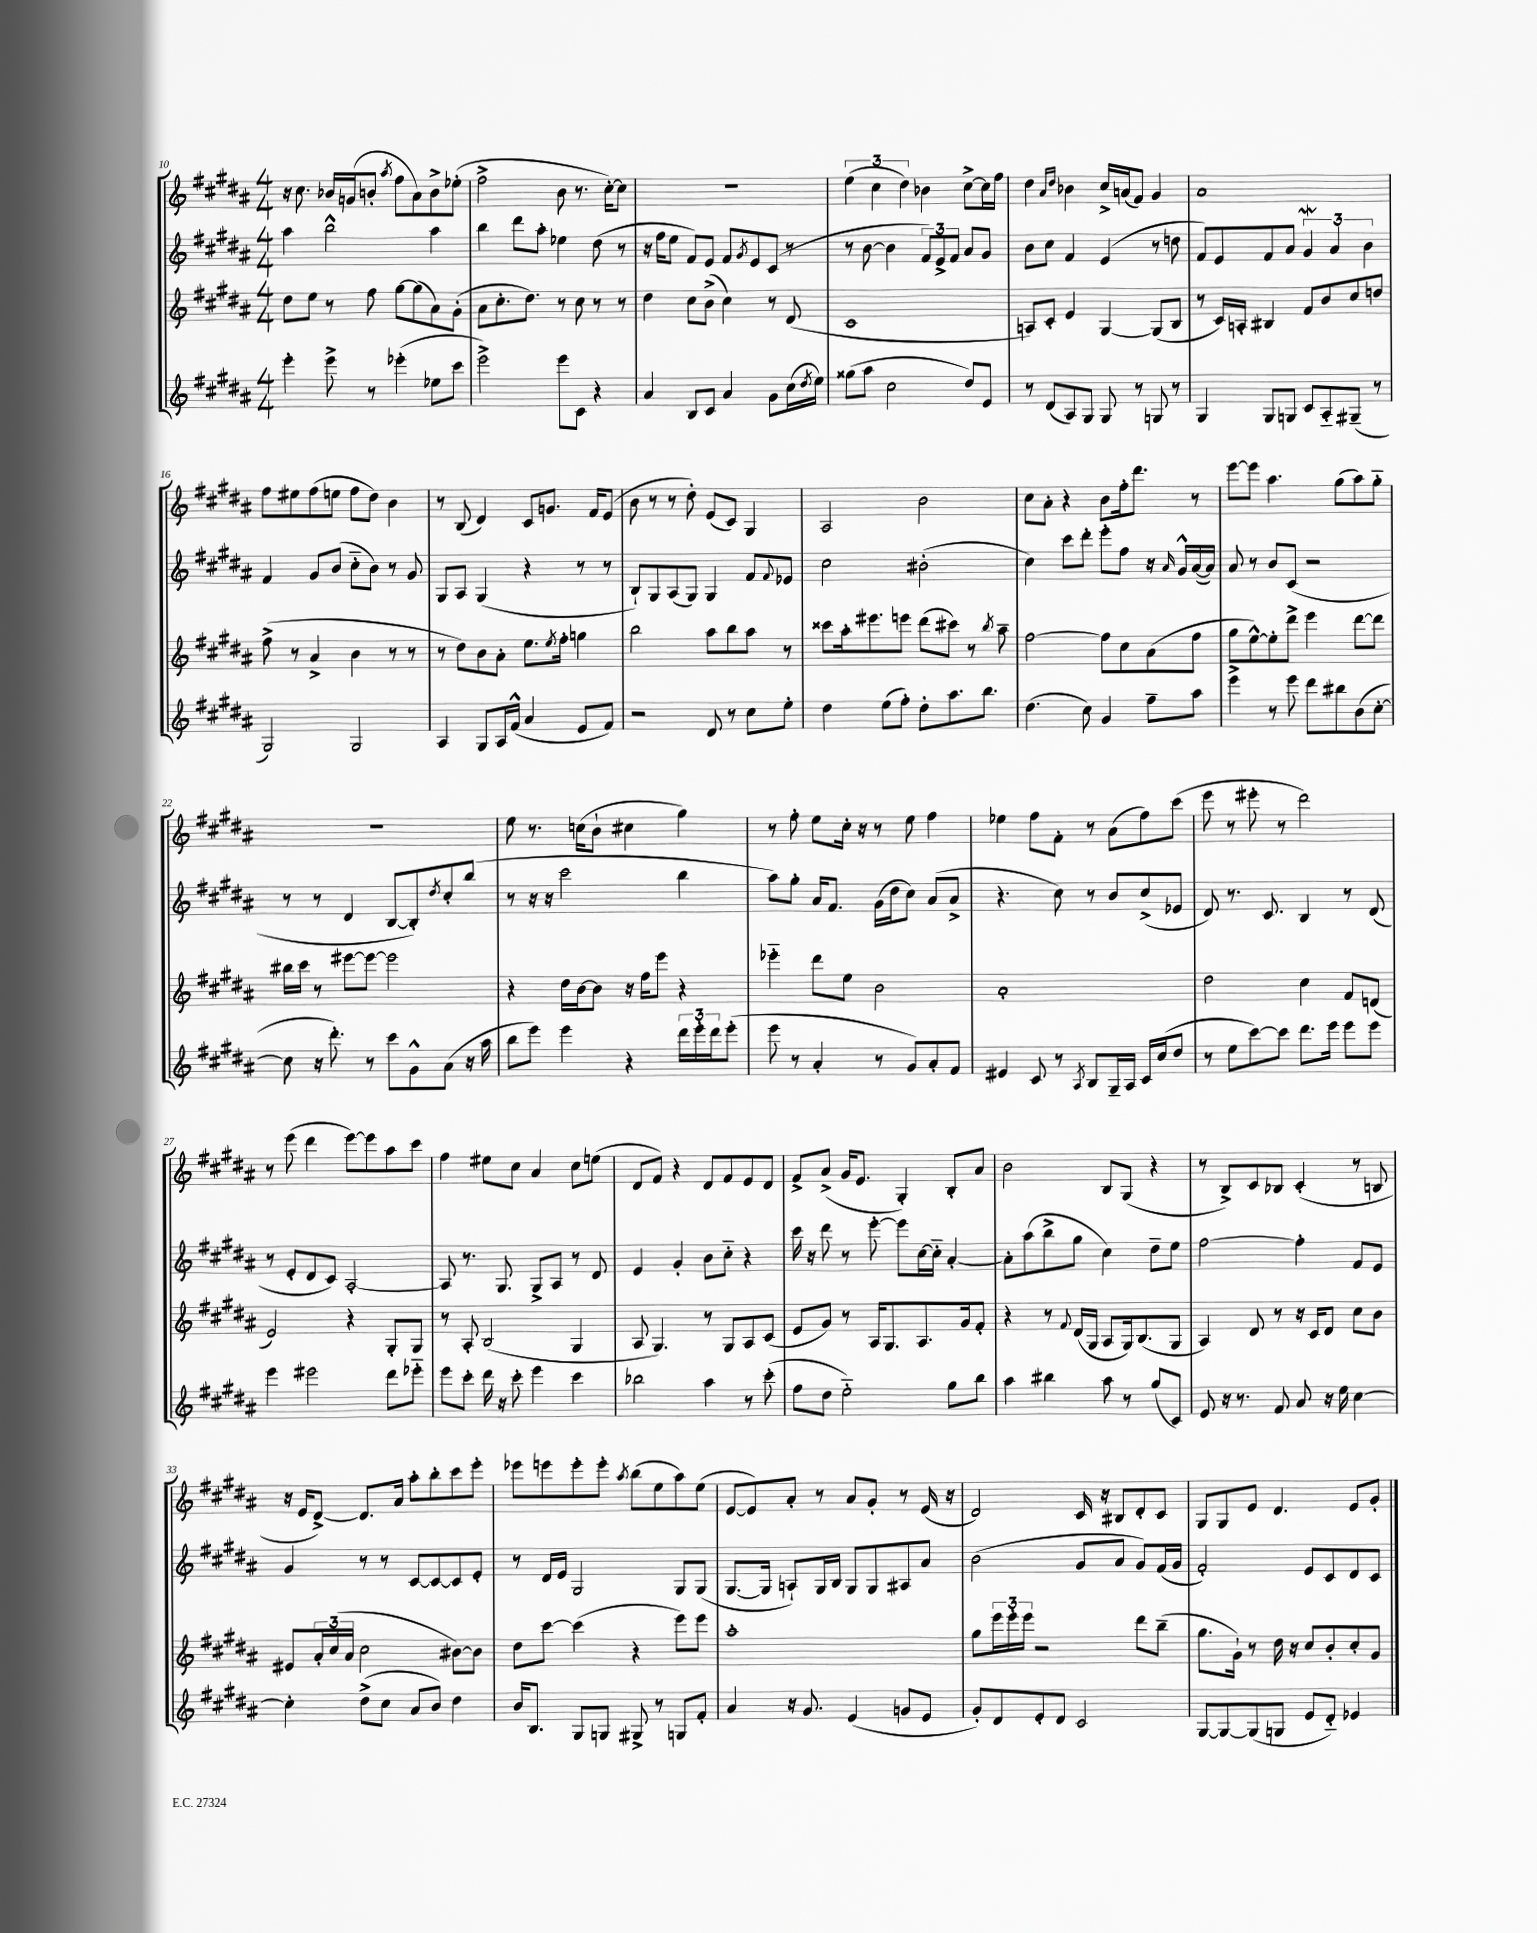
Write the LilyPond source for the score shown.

<<
\new StaffGroup <<
\new Staff = "s0" {
    \clef treble \key b \major \numericTimeSignature \time 4/4
    r16 cis''8. bes'16 g'16( b'8-. \acciaccatura { ais''8 } fis''8 ais'8) b'8-> ees''8-.( |
    fis''2-> b'8 r8. cis''16~-.) cis''8 |
    R1 |
    \tuplet 3/2 { e''4( cis''4 dis''4) } bes'4 cis''8~-> cis''16 fis''16 |
    dis''4 \grace { ais'16 dis''16 } bes'4 cis''16-> a'16( fis'8) gis'4 |
    ais'1 |
    fis''8 eis''8 fis''8( e''8 fis''8 dis''8) b'4 |
    r8 b8( dis'4) cis'8 g'8. fis'16 e'8( |
    b'8 r8 r8 dis''8-.) e'8( cis'8) gis4 |
    ais2 b'2 |
    cis''8 ais'8-. r4 b'8 fis''16-. dis'''8. r8 |
    e'''8~ e'''8 ais''4. gis''8( ais''8) gis''8-_ |
    R1 |
    e''8 r8. c''16( b'8-! cis''4 gis''4) |
    r8 fis''8-. e''8 cis''16-. r16 r8 e''8 fis''4 |
    ees''4 fis''8 fis'8-. r8 ais'8( fis''8) cis'''8( |
    e'''8 r8 eis'''8-. r8 dis'''2) |
    r8 e'''8( dis'''4 e'''8~) e'''8 ais''8 cis'''8 |
    fis''4 eis''8 cis''8 ais'4 cis''8 e''8( |
    dis'8 fis'8) r4 dis'8 fis'8 e'8 dis'8 |
    fis'8-> ais'8->( gis'16 e'8. gis4-.) b8-. ais'8 |
    b'2 b8 gis8( r4 |
    r8 b8->) cis'8 bes8 cis'4-.( r8 b8 |
    r16 e'16 dis'8~->) dis'8. ais'16 ais''8-. b''8-. cis'''8 e'''8-. |
    ees'''8 e'''8 e'''8-. e'''8-. \acciaccatura { ais''8 } b''8( e''8 ais''8) e''8( |
    e'8~ e'8) ais'8-. r8 ais'8 gis'8-. r8 e'16( r16 |
    dis'2) cis'16 r16 bis8 dis'8-. cis'8 |
    gis8 gis8 e'8 dis'4. e'8 gis'8-. \bar "|." |
}
\new Staff = "s1" {
    \clef treble \key b \major \numericTimeSignature \time 4/4
    ais''4 b''2-^ ais''4 |
    b''4 dis'''8 ais''8-. ees''4 dis''8( r8 |
    r16 fis''16 e''8 fis'8) e'8 fis'8 \acciaccatura { gis'8 } e'8 cis'8( r8 |
    r8 b'8~ b'4 \tuplet 3/2 { fis'8) e'8-> fis'8 } ais'8 gis'8 |
    b'8 cis''8 fis'4 e'4( r8 d''8 |
    fis'8) e'8 fis'8 ais'8 \tuplet 3/2 { gis'4\mordent ais'4 b'4 } |
    fis'4 gis'8 b'8( cis''8-_ b'8) r8 gis'8 |
    gis8 ais8 gis4( r4 r8 r8 |
    b8-!) gis8 ais8( gis8) gis4 fis'8 \appoggiatura { fis'8 } ees'8 |
    cis''2 bis'2-.( |
    cis''4) cis'''8 dis'''8-. e'''8-. fis''8 r16 \grace { ais'16 } gis'16-^ ais'16~( ais'16) |
    ais'8 r8 b'8 cis'8( r2 |
    r8 r8 dis'4 b8~ b8-.) \acciaccatura { dis''8 } cis''8-. b''8( |
    r8 r16 r16 cis'''2 b''4 |
    ais''8) gis''8-. ais'16 fis'8. gis'16( dis''16 cis''8) ais'8( ais'8-> |
    r4. cis''8) r8 b'8 cis''8->( ees'8 |
    dis'8) r8. cis'8. b4 r8 dis'8( |
    r8 e'8-. dis'8 cis'8) ais2~-. |
    ais8 r8. gis8. gis8-> ais8 r8 dis'8 |
    e'4 gis'4-. b'8 cis''8-_ r4 |
    cis'''16 r16 dis'''8 r8 e'''8~-. e'''8 cis''16~ cis''16-_ ais'4~-. |
    ais'8-. ais''8( b''8-> gis''8 cis''4) dis''8-- e''8 |
    fis''2~ fis''4-. fis'8 e'8 |
    gis'4 r8 r8 cis'8~ cis'8~ cis'8 e'8-. |
    r8 dis'16 e'16 gis2 gis8 gis8( |
    gis8.~ gis16 a8-!) gis16 b16 gis8 gis8 ais8 ais'8 |
    b'2( gis'8 ais'8 gis'8) fis'16( gis'16 |
    fis'2-.) e'8 cis'8 dis'8 cis'8 \bar "|." |
}
\new Staff = "s2" {
    \clef treble \key b \major \numericTimeSignature \time 4/4
    dis''8 e''8 r8 fis''8 gis''8~ gis''8( ais'8) gis'8-.( |
    ais'8 cis''8.-. dis''8.) r8 cis''8 r8 r8 |
    dis''4 cis''8 b'8->( cis''4) r8 dis'8( |
    cis'1 |
    a8) cis'8-. e'4 gis4~ gis8( b8 |
    r8 cis'16) a16-. bis4 fis'8 b'8 cis''8 d''8 |
    fis''8->( r8 ais'4-> b'4 r8 r8 |
    r8 dis''8) b'8 ais'8-. e''8. \acciaccatura { e''8 } fis''16-. g''4 |
    b''2 ais''8 b''8 ais''8 r8 |
    cisis'''8 ais''16-. eis'''8. e'''8 dis'''8( cis'''8) r8 \acciaccatura { b''8 } ais''8-- |
    fis''2~ fis''8 cis''8 ais'8( fis''8 |
    gis''8 e''8~-^) e''8-. dis'''8-> e'''4 dis'''8~ dis'''8 |
    bis''16 cis'''16 r8 eis'''8~ eis'''8~ eis'''2 |
    r4 dis''16 b'16~ b'8 r16 fis''16 e'''8 r4 |
    ees'''4-_ dis'''8 e''8 b'2 |
    ais'1-. |
    dis''2 cis''4 fis'8 d'8( |
    e'2) r4 gis8-. gis8 |
    r8 ais8-. b2( gis4 |
    ais8 gis4.) r8 gis8 ais8 cis'8( |
    e'8 gis'8) r8 ais16 gis8. ais8. gis'16 fis'8-. |
    r4 r8 \appoggiatura { fis'8 } dis'16( gis16 ais8 gis16) b8.( gis8 |
    ais4) dis'8 r8 r16 cis'16 dis'8 cis''8 b'8 |
    eis'8 \tuplet 3/2 { ais'16-. cis''16( ais'16 } cis''2 bis'8~) bis'8 |
    dis''8 cis'''8~ cis'''4( r4 e'''8) e'''8 |
    ais''1-. |
    gis''8 \tuplet 3/2 { e'''16 e'''16-. e'''16 } r2 dis'''8 b''8--( |
    gis''8. gis'16-!) r8 dis''16 r16 cis''8 b'8-. cis''8-. gis'8 \bar "|." |
}
\new Staff = "s3" {
    \clef treble \key b \major \numericTimeSignature \time 4/4
    e'''4-. e'''8-> r8 ees'''4-.( ees''8 cis'''8 |
    e'''2->) e'''8 cis'8 r4 |
    ais'4 b8 cis'8 ais'4 gis'8 cis''16( \acciaccatura { dis''8 } e''16) |
    gisis''8( ais''8 cis''2 dis''8) e'8 |
    r8 dis'8( ais8) gis8 gis8 r8 g8 r8 |
    gis4 gis8 g8 cis'8 ais8-_ gis8--( r8 |
    gis2) gis2 |
    ais4 gis8 ais16 fis'16-^( ais'4 e'8 fis'8) |
    r2 dis'8 r8 cis''8 e''8-. |
    dis''4 e''8( fis''8-.) dis''8-. ais''8. b''8. |
    dis''4.( cis''8) gis'4 fis''8-- ais''8 |
    e'''4-> r8 e'''8 dis'''8 bis''8 b'8( cis''8~-. |
    cis''8 r16 dis'''8.-.) r8 cis'''8 gis'8-^ ais'8( r16 ais''16 |
    b''8 e'''8) e'''4 r4 \tuplet 3/2 { dis'''16 e'''16-. dis'''16 } e'''8-.( |
    e'''8 r8 ais'4-. r8 gis'8) ais'8-. fis'8 |
    eis'4 cis'8 r8 \acciaccatura { ais8 } b8 gis16-- ais16 cis'16 cis''16( dis''8 |
    r8 e''8 cis'''8~) cis'''8 dis'''8. e'''16 e'''8 e'''8 |
    e'''4 eis'''2 dis'''8 ees'''8-_ |
    e'''8 cis'''8-. dis'''16 r16 cis'''8-. e'''4 cis'''4 |
    bes''2 ais''4 r8 cis'''8-.( |
    fis''8 dis''8 e''2-_) gis''8 b''8 |
    ais''4 bis''4 ais''8 r8 gis''8( cis'8) |
    e'8 r16 r8. fis'8 ais'8 r16 e''16 cis''4~ |
    cis''4-. dis''8->( cis''8 ais'8 b'8) dis''4 |
    b'16 b8. gis8 g8 gis8-> r8 g8 fis'8-. |
    ais'4 r16 gis'8. e'4( g'8 e'8 |
    gis'8-.) dis'8 e'8-. dis'8 cis'2 |
    gis8~ gis8~ gis8( g8 e'8 dis'8-_) ees'4 \bar "|." |
}
>>
>>
\layout { \context { \Score currentBarNumber = #10 } }
